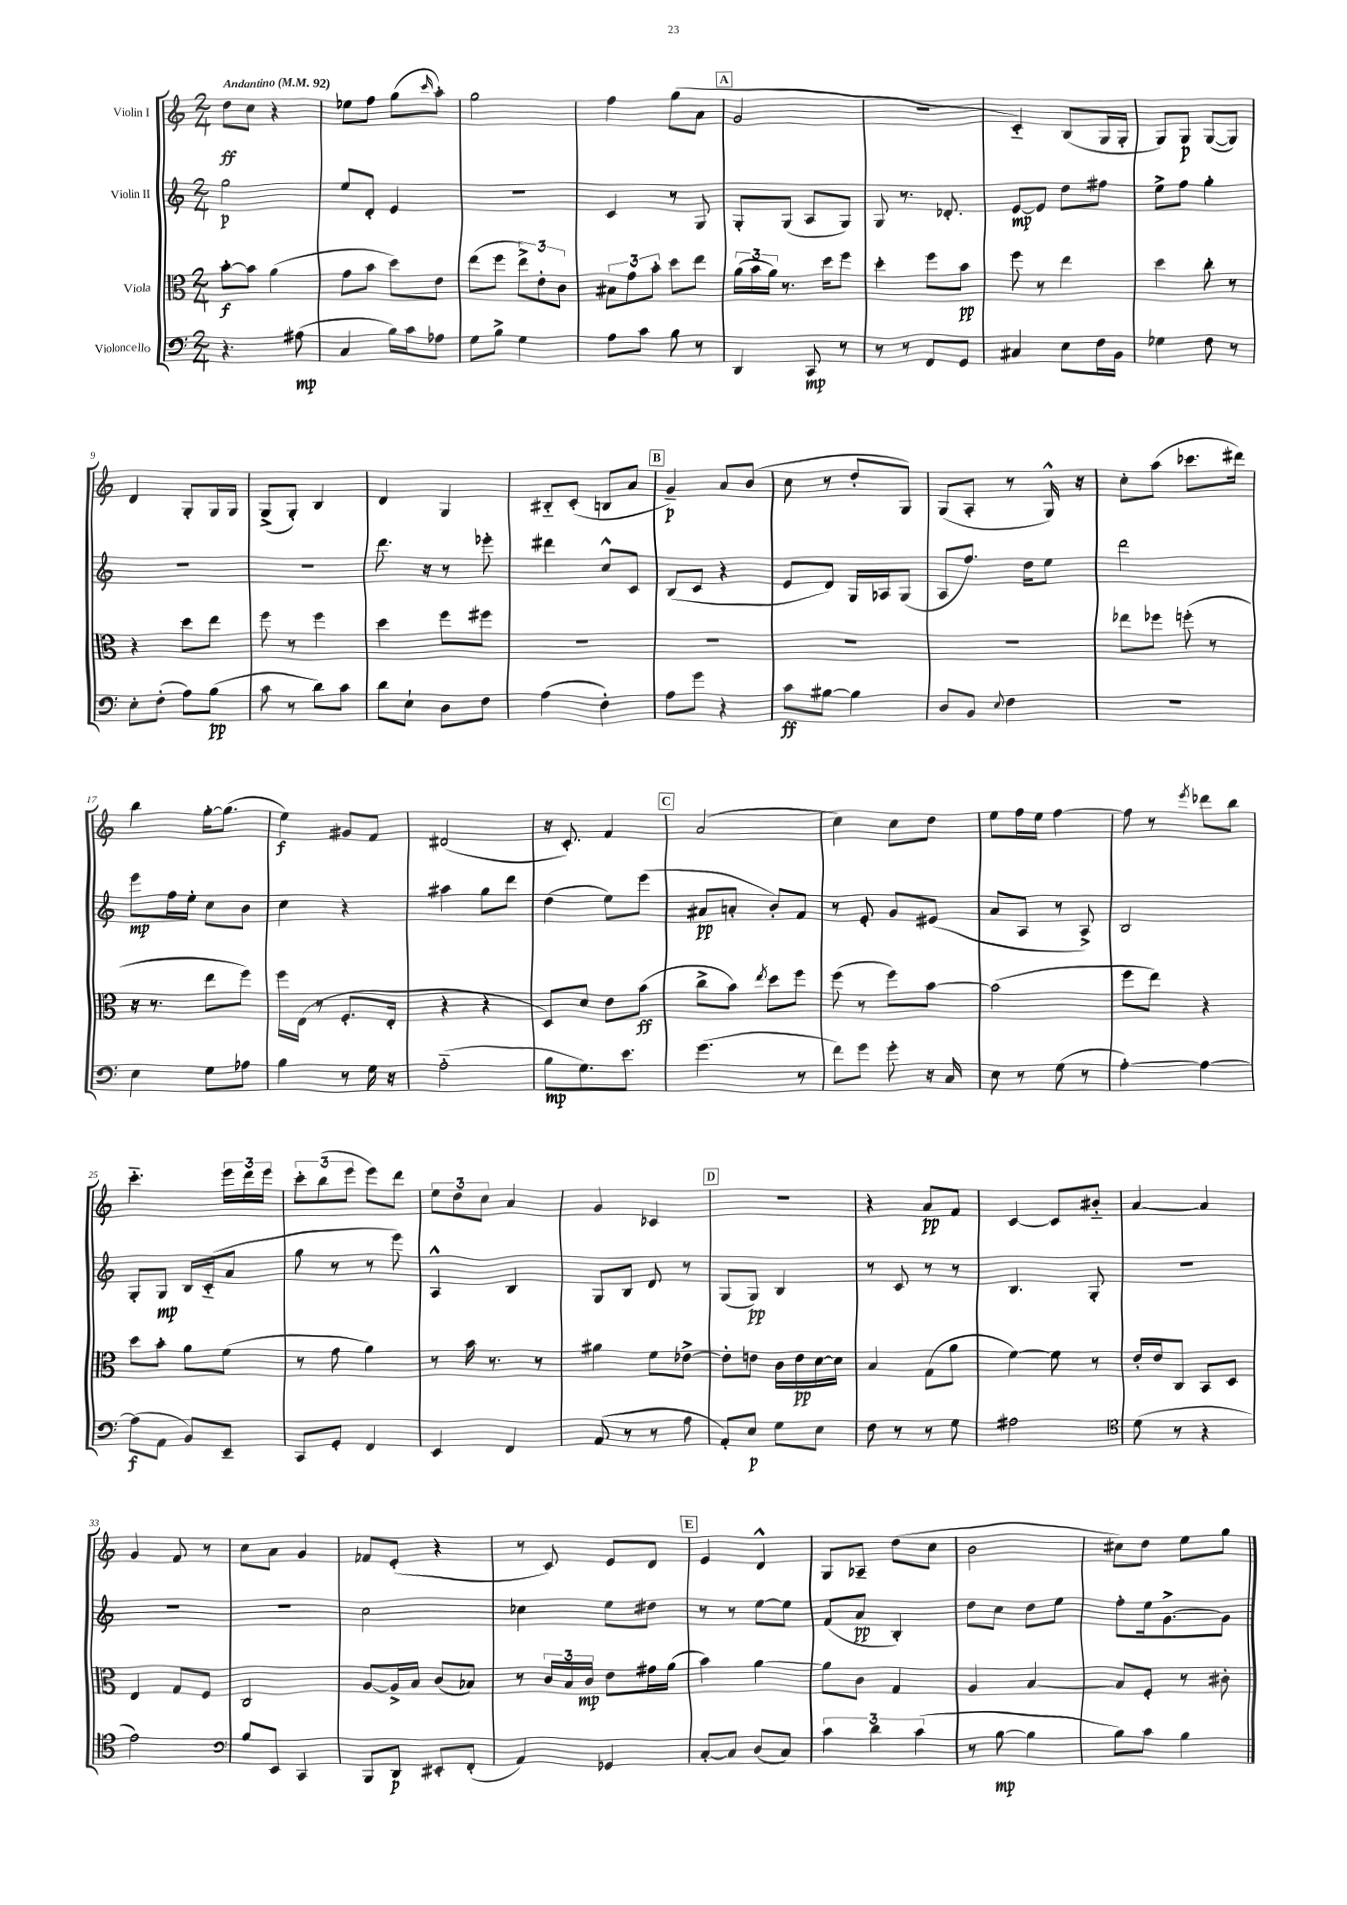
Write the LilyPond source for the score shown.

<<
\new StaffGroup <<
\new Staff = "s0" \with { instrumentName = "Violin I" } {
    \clef treble \key c \major \numericTimeSignature \time 2/4 \tempo "Andantino" 4 = 92
    d''8\ff c''8 r4 |
    ees''8 f''8 g''8( \grace { c'''16 } a''8-.) |
    g''2 |
    f''4 g''8( a'8 |
    \mark \markup { \box "A" } g'2 |
    R2 |
    c'4-_) b8( g16 g16-. |
    g8) g8\p g8~( g8) |
    d'4 g8-. g16 g16 |
    g8->( g8-.) b4 |
    d'4 g4 |
    bis8-_ c'8-.( b8 a'8 |
    \mark \markup { \box "B" } g'4--\p) a'8 b'8( |
    c''8 r8 d''8-. g8) |
    g8( a8-. r8 g16-^) r16 |
    c''8-. a''8( ces'''8. dis'''16) |
    b''4 g''16~-. g''8.( |
    e''4\f) gis'8 f'8 |
    dis'2( |
    r16 c'8.-.) f'4 |
    \mark \markup { \box "C" } a'2( |
    c''4) c''8 d''8 |
    e''8 f''16 e''16 f''4~ |
    f''8 r8 \acciaccatura { e'''8 } des'''8 b''8 |
    c'''4.-_ \tuplet 3/2 { e'''16 d'''16 e'''16 } |
    \tuplet 3/2 { c'''8-. b''8( e'''8 } e'''8) d'''8 |
    \tuplet 3/2 { e''8 d''8 c''8 } a'4 |
    g'4 ces'4 |
    \mark \markup { \box "D" } r2 |
    r4 a'8\pp f'8 |
    c'4~ c'8 bis'8-_ |
    a'4~ a'4 |
    g'4 f'8 r8 |
    c''8 a'8 g'4 |
    fes'8 e'8-.( r4 |
    r8 c'8) e'8 d'8 |
    \mark \markup { \box "E" } e'4 d'4-^ |
    g8 aes8-- d''8( c''8 |
    b'2 |
    cis''8) d''8 e''8 g''8 \bar "|." |
}
\new Staff = "s1" \with { instrumentName = "Violin II" } {
    \clef treble \key c \major \numericTimeSignature \time 2/4
    g''2\p |
    e''8 d'8-. e'4 |
    R2 |
    c'4 r8 g8 |
    \mark \markup { \box "A" } g8-. g8( a8 g8) |
    g8 r8. des'8.-. |
    e'8~\mp e'8 d''8 fis''8 |
    e''8-> f''8 g''4-. |
    R2 |
    R2 |
    d'''8. r16 r8 ees'''8-. |
    dis'''4 c''8-^ c'8 |
    \mark \markup { \box "B" } b8( c'8 r4 |
    e'8 d'8) g16 aes16 g8( |
    a8 f''8.) d''16 e''8 |
    d'''2 |
    e'''8\mp f''16 e''16-. c''8 b'8 |
    c''4 r4 |
    ais''4 g''8 d'''8 |
    d''4( e''8) e'''8( |
    \mark \markup { \box "C" } ais'8\pp a'8-. b'8-.) f'8 |
    r8 e'8-. g'8 eis'8( |
    a'8 a8 r8 a8->) |
    b2 |
    g8-. g8\mp b16 c'16-_( a'8 |
    g''8 r8 r8 e'''8) |
    a4-^ b4 |
    g8 b8 d'8 r8 |
    \mark \markup { \box "D" } g8( g8\pp) b4 |
    r8 c'8 r8 r8 |
    b4. g8-. |
    R2 |
    R2 |
    R2 |
    c''2 |
    ces''4 e''8 dis''8 |
    \mark \markup { \box "E" } r8 r8 e''8~ e''8 |
    f'8( a'8\pp b4-.) |
    d''8 c''8 d''8 e''8 |
    f''8-. e''16 g'8.~-> g'8 \bar "|." |
}
\new Staff = "s2" \with { instrumentName = "Viola" } {
    \clef alto \key c \major \numericTimeSignature \time 2/4
    b'8~-.\f b'8 a'4( |
    g'8 b'8 d''8) e'8 |
    e''8( f''8 \tuplet 3/2 { e''8->) e'8-. c'8 } |
    \tuplet 3/2 { bis8 g'8 b'8-. } d''8 e''8 |
    \mark \markup { \box "A" } \tuplet 3/2 { a'16( b'16 a'16) } r8. d''16 f''8 |
    d''4-. f''8 b'8\pp |
    f''8 r8 e''4 |
    d''4 c''8-. r8 |
    r4 d''8 e''8 |
    f''8 r8 f''4 |
    d''4 f''8 fis''8 |
    R2 |
    \mark \markup { \box "B" } R2 |
    R2 |
    R2 |
    ees''8 fes''8 f''8-.( r8 |
    r16 r8. e''8 f''8) |
    f''16 e16( r8 f8.-. e16-. |
    r4 r4 |
    d8) d'8 e'8 b'8\ff( |
    \mark \markup { \box "C" } c''8-> b'8) \acciaccatura { e''8 } d''8 f''8 |
    f''8( r8 f''8) b'8~ |
    b'2( |
    f''8 e''8) r4 |
    d''8 b'8-. a'8 f'8( |
    r8 g'8 a'4) |
    r8 b'16 r8. r8 |
    ais'4 f'8 ees'8~-> |
    \mark \markup { \box "D" } ees'8-. e'8 c'16 e'16\pp d'16~ d'16 |
    b4 g8( a'8 |
    f'4~) f'8 r8 |
    e'16-. e'16 c8 b,8 d8 |
    e4 g8 f8 |
    c2 |
    a8~ a16-> b16 c'8( bes8) |
    r8 \tuplet 3/2 { c'16 b16 c'16\mp } e'8 gis'16 a'16( |
    \mark \markup { \box "E" } b'4) a'4~ |
    a'8 c'8 g4 |
    a4 b4~ |
    b8 f8-. r8 cis'8-. \bar "|." |
}
\new Staff = "s3" \with { instrumentName = "Violoncello" } {
    \clef bass \key c \major \numericTimeSignature \time 2/4
    r4. ais8\mp( |
    c4 b16) c'16 aes8 |
    g8 b8-> g4 |
    a8 c'8 b8 r8 |
    \mark \markup { \box "A" } d,4 c,8\mp r8 |
    r8 r8 f,8 g,8 |
    cis4 e8 f16 b,16 |
    ges4 f8 r8 |
    e8-. f8-.( a8) b8\pp( |
    c'8 r8 d'8) c'8 |
    d'8 e8-! d8 f8 |
    a4( f4-.) |
    \mark \markup { \box "B" } a8 g'8 r4 |
    c'8\ff bis8~ bis4 |
    d8 b,8 \appoggiatura { e8 } f4 |
    r2 |
    e4 g8 aes8 |
    b4 r8 g16 r16 |
    a2-_( |
    b8\mp g8.) e'8. |
    \mark \markup { \box "C" } g'4.( r8 |
    f'8) g'8 g'8-. r16 c16 |
    e8 r8 g8( r8 |
    a4~-.) a4~ |
    a8\f( a,8 b,8) e,8-- |
    c,8 g,8-. f,4 |
    e,4 f,4 |
    a,8( r8 r8 a8 |
    \mark \markup { \box "D" } a,8-.) e8\p g8 e8 |
    f8 r8 r8 g8 |
    ais2 |
    \clef tenor d'8( r8 r4 |
    e'2) |
    \clef bass b8 e,8 c,4 |
    b,,8 d,8\p eis,8-. f,8-.( |
    a,4) ges,4 |
    \mark \markup { \box "E" } c8~-. c8 d8( c8) |
    \tuplet 3/2 { c'4 d'4 c'4( } |
    r8 b8~\mp b4 |
    b8) c'8 b4 \bar "|." |
}
>>
>>
